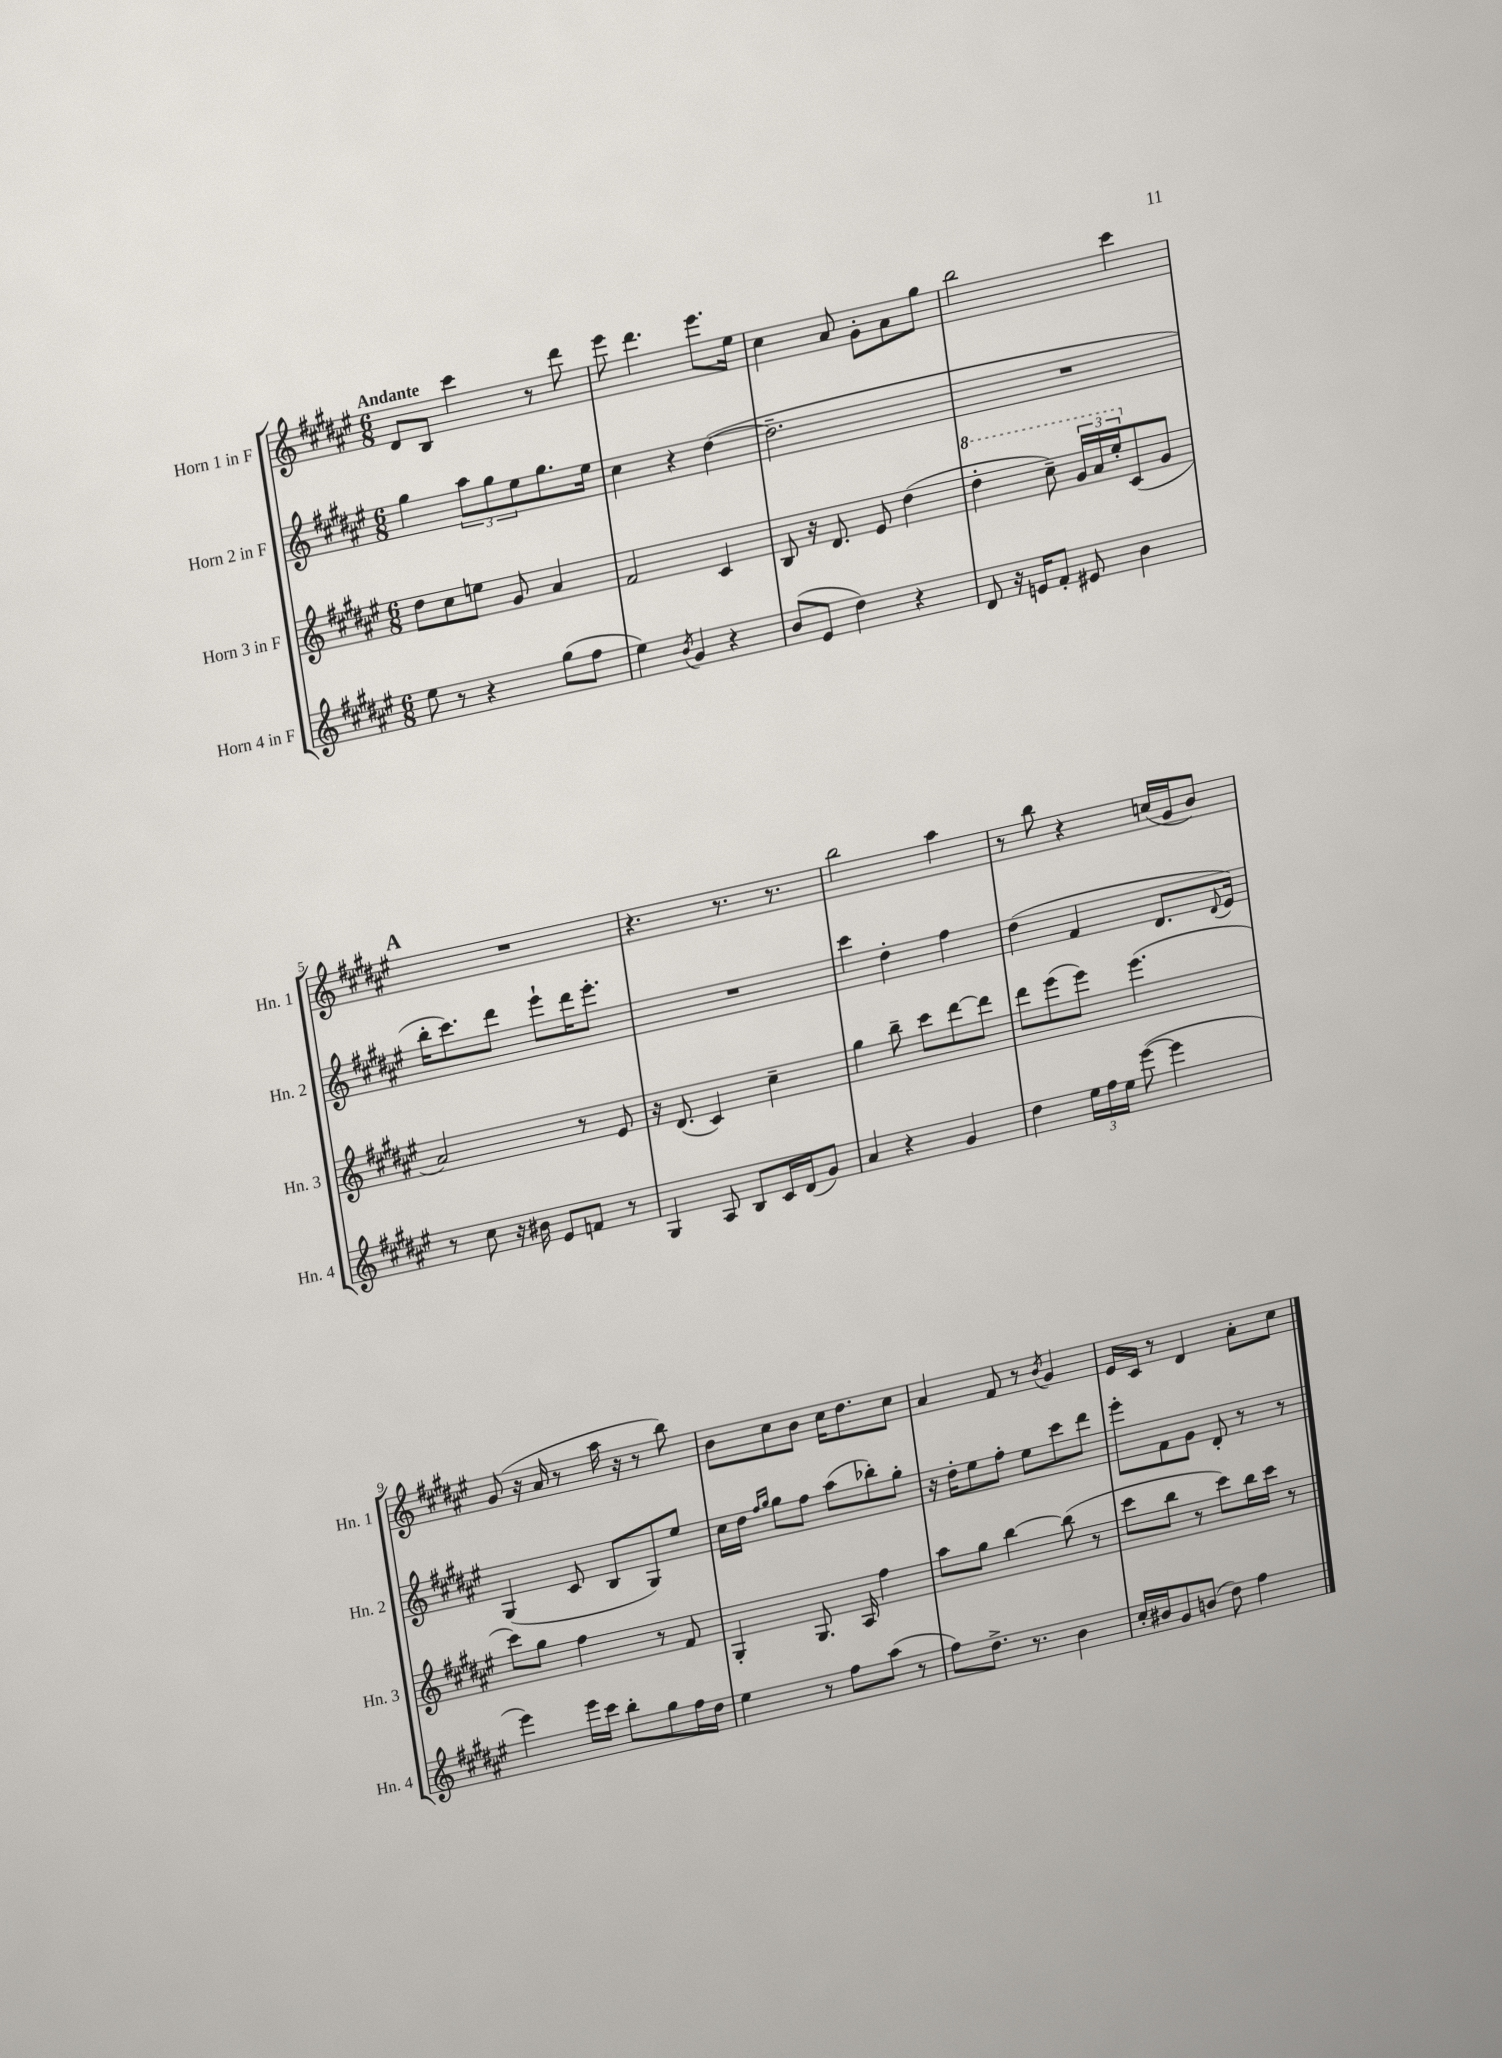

**kern	**kern	**kern	**kern
*part4	*part3	*part2	*part1
*staff4	*staff3	*staff2	*staff1
*I"Horn 4 in F	*I"Horn 3 in F	*I"Horn 2 in F	*I"Horn 1 in F
*I'Hn. 4	*I'Hn. 3	*I'Hn. 2	*I'Hn. 1
*clefG2	*clefG2	*clefG2	*clefG2
*k[f#c#g#d#a#e#]	*k[f#c#g#d#a#e#]	*k[f#c#g#d#a#e#]	*k[f#c#g#d#a#e#]
*M6/8	*M6/8	*M6/8	*M6/8
=1	=1	=1	=1
!	!	!	!LO:TX:a:B:t=Andante
8ee#\	8dd#\L	4gg#\	8d#/L
8r	8cc#\	.	8B/J
4r	8een\J	12aa#\L	4ccc#\
.	.	12gg#\	.
.	8g#/	.	.
.	.	12ee#\	.
(8gg#\L	4a#/	8.gg#\	8r
8ff#\J	.	.	8ddd#\
.	.	16ee#\Jk	.
=2	=2	=2	=2
4ee#\)	2f#/	4cc#\	8eee#\
.	.	.	4.ddd#\
8qb/	.	.	.
4g#/	.	4r	.
4r	4c#/	([4dd#\	8.eee#\L
.	.	.	16ee#\Jk
=3	=3	=3	=3
(8b/L	8B/	2.dd#~\]	4cc#\
8e#/J	16r	.	.
.	8.d#/	.	.
4dd#\)	.	.	8a#/
.	8e#/	.	8g#'\L
4r	(4dd#\	.	8a#\
.	.	.	8gg#\J
=4	=4	=4	=4
*	*8va	*	*
8d#/	4ddd#'\	2.r	2bb\
16r	.	.	.
16en/KL	.	.	.
8f#'/J	8ccc#~\)	.	.
8e#X/	24gg#/LL	.	.
.	24aa#/	.	.
.	24eee#'/J	.	.
*	*X8va	*	*
4b\	(8c#/	.	4ccc#\
.	8g#/J	.	.
!!LO:LB:g=z
!!LO:REH:place=s1:t=A
=5	=5	=5	=5
8r	2a#/)	16bb'\KL	2.r
.	.	8.ccc#\)	.
8cc#\	.	.	.
16r	.	8ddd#\J	.
16b#X\	.	.	.
8e#/L	.	8eee#`\L	.
8fn/J	8r	16ddd#\K	.
.	.	8.eee#'\J	.
8r	8e#/	.	.
=6	=6	=6	=6
4G#/	16r	2.r	4.r
.	(8.d#/	.	.
8A#/	4c#/)	.	.
8B/L	.	.	8.r
16c#/L	4cc#~\	.	.
(16d#/J	.	.	8.r
8g#/J)	.	.	.
=7	=7	=7	=7
4a#/	4gg#\	4ccc#\	2bb\
4r	8bb~\	4dd#'\	.
.	8ccc#\L	.	.
4g#/	[8ddd#\	4ff#\	4aa#\
.	8ddd#\J]	.	.
=8	=8	=8	=8
4dd#\	8ddd#\L	(4dd#\	8r
.	(8eee#\	.	8bb\
24ee#\LL	8eee#\J)	4f#/	4r
24ff#\	.	.	.
24ee#\JJ	.	.	.
([8eee#\	(4.eee#\	.	.
4eee#\]	.	8.d#/L	(16ccn/LL
.	.	.	16g#/J
.	.	.	8b/J)
.	.	8qqd#/	.
.	.	16e#/Jk)	.
!!LO:LB:g=z
=9	=9	=9	=9
4eee#\)	8ccc#\L)	(4G#/	(8g#/
.	8gg#\J	.	16r
.	.	.	16a#/
16eee#\LL	4ff#\	8c#/	8r
16ccc#\JJ	.	.	.
8bb'\L	.	8B/L	16aa#\
.	.	.	16r
8gg#\	8r	8G#/)	8r
16ff#\L	8f#/	8ee#/J	8bb\)
16dd#\JJ	.	.	.
=10	=10	=10	=10
4ee#\	4G#'/	16cc#\LL	8b\L
.	.	16dd#\JJ	.
.	.	16qqff#/LL	.
.	.	16qqgg#/JJ	.
.	.	8gg#\L	8cc#\
8r	8.G#/	8ff#\J	8b\J
8ff#\L	.	(8aa#\L	16cc#\KL
.	16A#/	.	8.dd#\
(8aa#\J	4ff#\	8bb-X'\)	.
8r	.	8gg#'\J	8cc#\J
=11	=11	=11	=11
8ff#\L)	8aa#\L	16r	4a#/
.	.	16dd#'\KL	.
8.dd#^\J	8gg#\J	8ee#\	.
.	[4bb\	8ff#'\J	8f#/
8.r	.	.	.
.	.	8ee#\L	8r
.	.	.	8qb/
4b\	(8bb\]	8ccc#\	4g#/
.	8r	8ddd#\J	.
=12	=12	=12	=12
16cc#'/LL	8ccc#\L	8eee#'\L	16e#/LL
16b#X/J	.	.	16c#/JJ
8g#/	8bb\J	8f#\	8r
(8bn/J	8r	8g#\J	4d#/
8dd#\)	8ccc#\L)	8d#'/	.
4ff#\	16bb\L	8r	8a#'\L
.	16ccc#\JJ	.	.
.	8r	8r	8cc#\J
==	==	==	==
*-	*-	*-	*-
